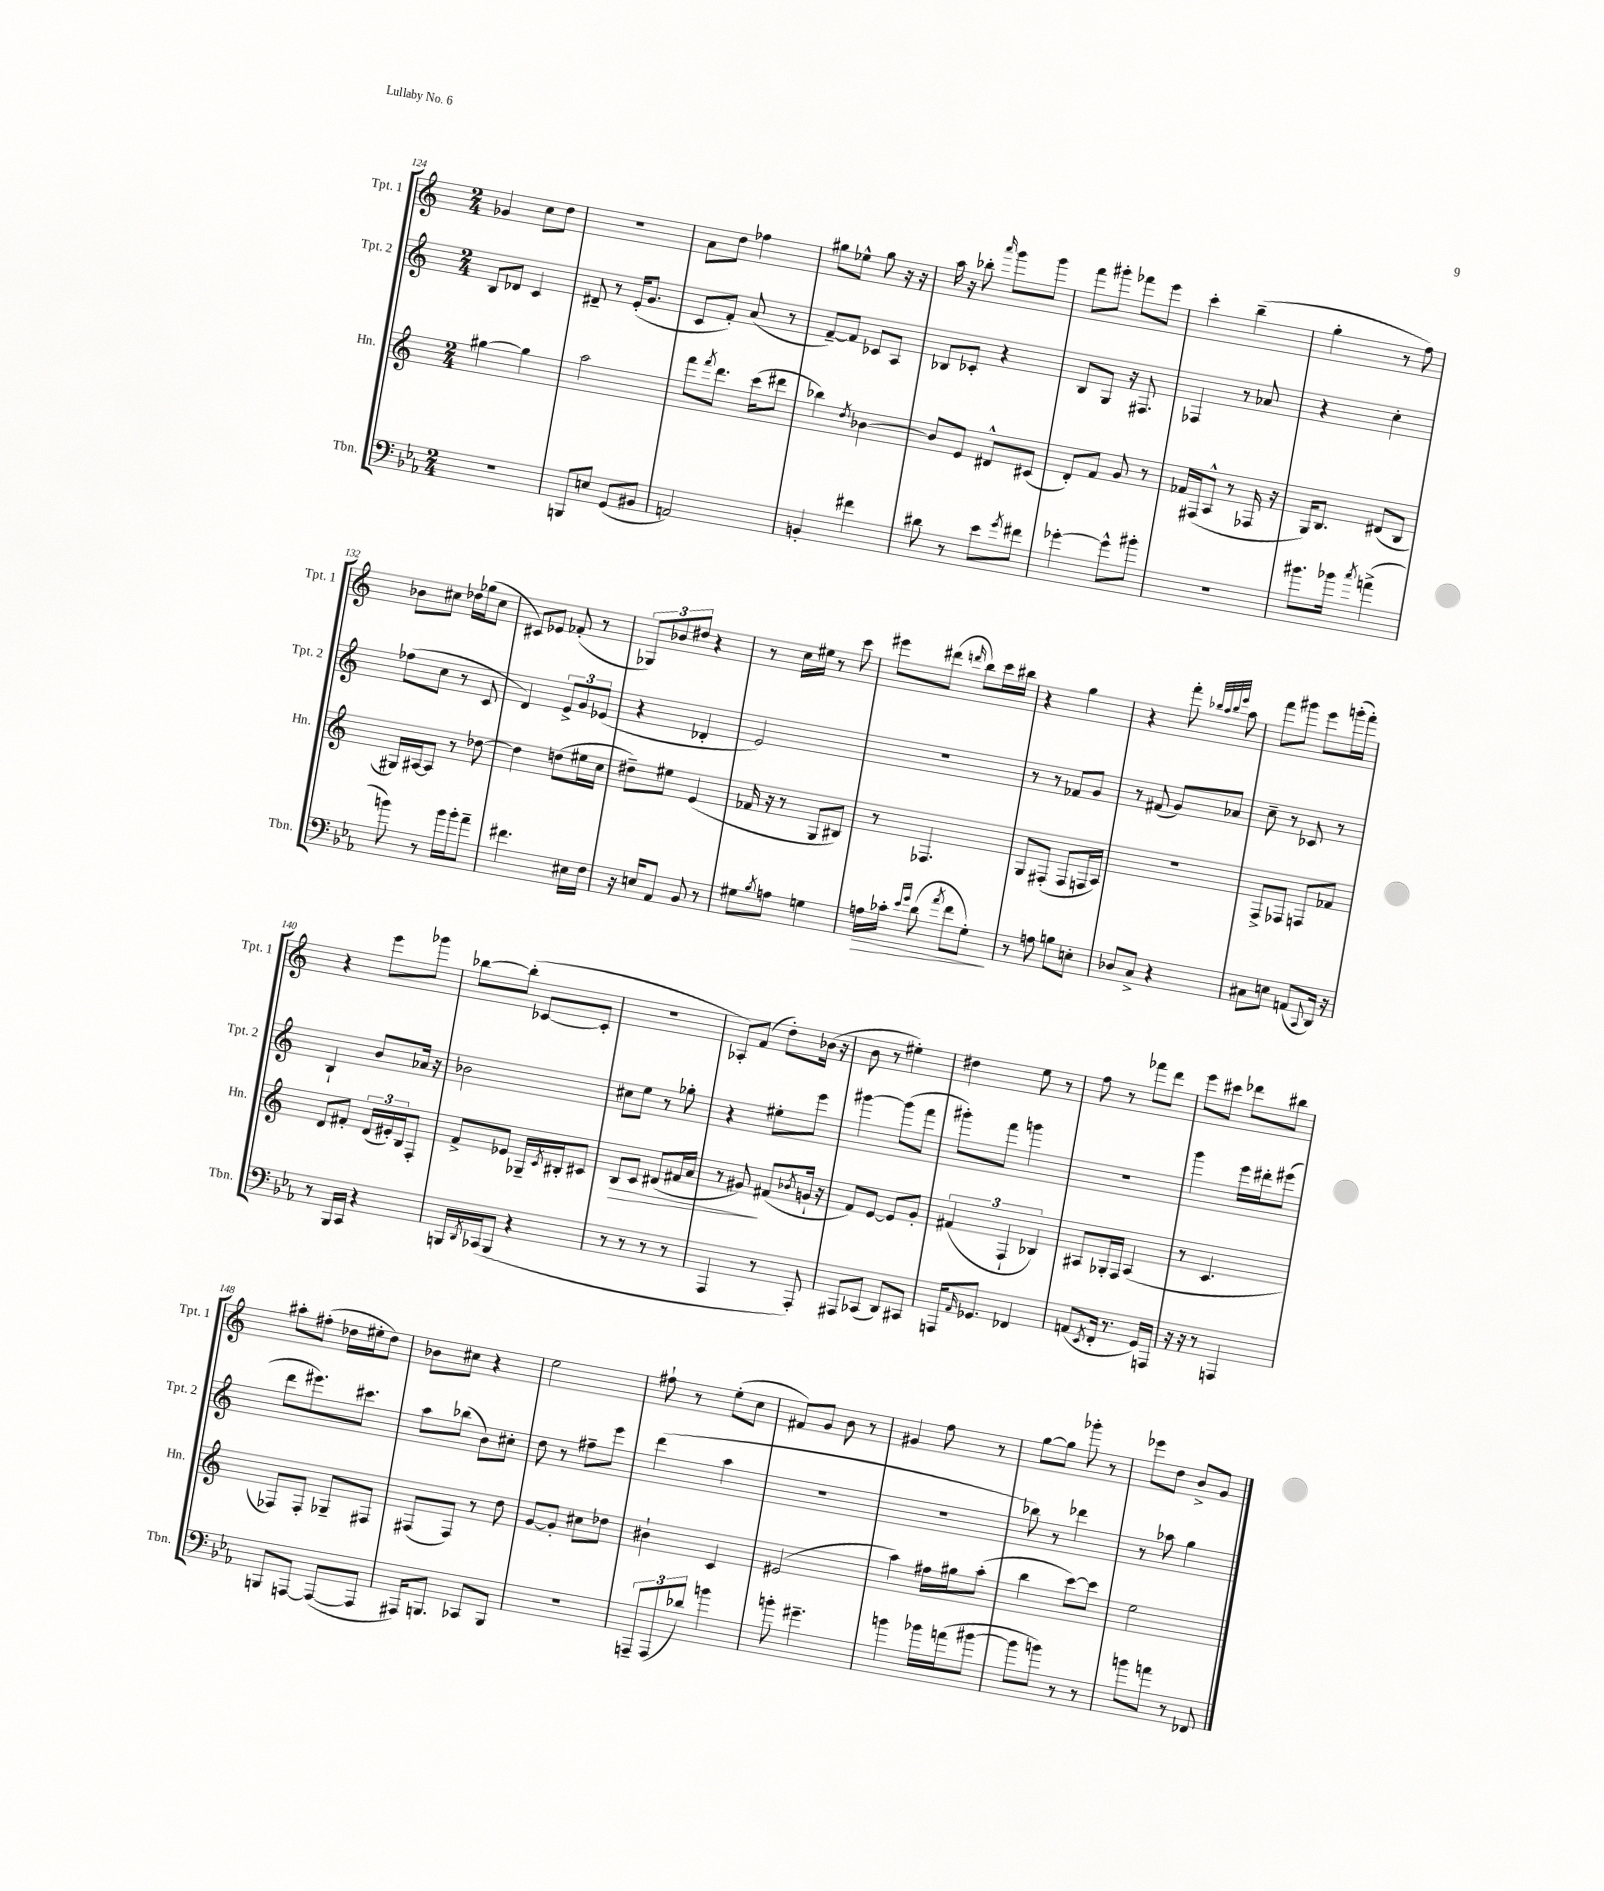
<<
\new StaffGroup <<
\new Staff = "s0" \with { instrumentName = "Tpt. 1" shortInstrumentName = "Tpt. 1" } {
    \clef treble \key c \major \numericTimeSignature \time 2/4
    ges'4 c''8 d''8 |
    r2 |
    a'8 d''8 fes''4 |
    gis''8 ees''8-^ gis''8 r16 r16 |
    a''16 r16 bes''8-. \grace { a'''16 } g'''8 g'''8 |
    f'''8 gis'''8-. fes'''8 e'''8 |
    c'''4-. b''4--( |
    g''4-. r8 f''8) |
    bes'8 cis''8 des''16 ges''16( cis''8 |
    cis'8) ees'8 fes'8-.( r8 |
    \tuplet 3/2 { ges8) bes'8 dis''8 } r4 |
    r8 c''16 eis''16 r8 c'''8 |
    eis'''8 dis'''8( \grace { d'''16 } b''8) c'''16 bis''16 |
    r4 g''4 |
    r4 f'''8-. \grace { bes''32 a''32 bes''32 e'''32 } a''8 |
    f'''8 gis'''8 e'''8 g'''16-.( f'''16-.) |
    r4 e'''8 ges'''8 |
    bes''8~ bes''8-.( ces'8~ ces'8-. |
    r2 |
    aes8-.) f'8( d''8-.) bes'16( r16 |
    b'8 r8 eis''4-.) |
    dis''4 e''8 r8 |
    f''8 r8 fes'''8 d'''8 |
    e'''8 cis'''8 des'''8 bis''8 |
    ais''8-. fis''8-.( des''16 eis''16-. des''8) |
    bes'8 cis''8 r4 |
    e''2 |
    fis''8-! r8 e''8-.( c''8 |
    fis'8) g'8 b'8 r8 |
    gis'4 f''8 r8 |
    g''8~ g''8 ges'''8-. r8 |
    ees'''8 d''8 b'8-> g'8 \bar "|." |
}
\new Staff = "s1" \with { instrumentName = "Tpt. 2" shortInstrumentName = "Tpt. 2" } {
    \clef treble \key c \major \numericTimeSignature \time 2/4
    b8 des'8 c'4 |
    dis'8-- r8 e'16-.( g'8. |
    c'8 f'8-.) a'8( r8 |
    f'8~--) f'8 ces'8 a8 |
    bes8 ces'8-. r4 |
    b8 g8 r16 fis8. |
    fes4 r8 aes'8 |
    r4 c''4-. |
    fes''8( c''8 r8 c'8 |
    d'4) \tuplet 3/2 { e'8-> g'8 ees'8( } |
    r4 des'4-. |
    e'2) |
    R2 |
    r8 r8 fes'8 g'8 |
    r8 fis'8( g'8) aes'8 |
    c''8-- r8 ces'8 r8 |
    b4-! b'8 aes'16 r16 |
    bes'2 |
    cis''8 e''8 r8 ges''8-. |
    r4 eis''8-. e'''8 |
    gis'''4~ gis'''8( f'''8 |
    gis'''8-.) f'''8 g'''4 |
    R2 |
    g'''4 e'''16 dis'''16-. eis'''8( |
    d'''8 eis'''8.) cis'''8. |
    a''8 bes''8( b'8) cis''8-. |
    d''8 r8 fis''8-- e'''8 |
    d'''4( a''4 |
    R2 |
    R2 |
    bes''8) r8 des'''4 |
    r8 aes''8 g''4 \bar "|." |
}
\new Staff = "s2" \with { instrumentName = "Hn." shortInstrumentName = "Hn." } {
    \clef treble \key c \major \numericTimeSignature \time 2/4
    gis''4~ gis''4 |
    a''2 |
    f'''8 \acciaccatura { f'''8 } d'''8. c'''16( dis'''8 |
    bes''4) \acciaccatura { d''8 } bes'4~ |
    bes'8 e'8 dis'8-^ cis'8( |
    d'8-.) f'8 g'8 r8 |
    fes'16 fis16( a8-^ r8 fes16 r16 |
    g16) b8. dis'8( b8 |
    gis16) ais16~ ais8 r8 des''8~ |
    des''4 d''8( eis''16 c''16 |
    dis''8--) eis''8 e'4( |
    fes'16 r16 r8 g8 bis8) |
    r8 fes4. |
    g8 fis8-.( fis8 f16 a16) |
    R2 |
    f8-> fes8 f8 fes'8 |
    d'8 fis'8-. \tuplet 3/2 { d'16( eis'16-.) b16 } f8-. |
    f'8-> ees'8 ges16-- \acciaccatura { c'8 } bis16-. cis'8 |
    b8\> c'8 dis'8( fis'16 a'16 |
    r8 gis'8\!) fis'8( \acciaccatura { bes'8 } g'16-! r16 |
    f'8) e'8~ e'8 g'8-. |
    \tuplet 3/2 { fis'4( f4-! bes4) } |
    ais8 ges16-. f16 ais4( |
    r8 c'4. |
    fes8) fes8-. ges8-- fis8 |
    fis8( fis8) r8 d''8 |
    g'8~ g'8-. cis''8 des''8 |
    bis'4-! c'4 |
    eis'2( |
    a''4) fis''16 gis''16 a''8-.( |
    b''4 c'''8~) c'''8 |
    e''2 \bar "|." |
}
\new Staff = "s3" \with { instrumentName = "Tbn." shortInstrumentName = "Tbn." } {
    \clef bass \key ees \major \numericTimeSignature \time 2/4
    R2 |
    b,,8 e8 g,8( bis,8 |
    a,2) |
    b,4-. fis'4 |
    dis'8 r8 ees'8 \acciaccatura { g'8 } fis'8 |
    ges'4~-. ges'8-^ bis'8-. |
    R2 |
    bis'8. bes'16 \acciaccatura { c''8 } a'4->( |
    b'8) r8 b'16 b'16-. aes'8-- |
    fis'4. eis16 f16 |
    r16 e16 aes,8 bes,8 r8 |
    gis8 \acciaccatura { bes8 } a8 g4 |
    a16\> ces'16-. \grace { ees'16 g'16 } d'8( \acciaccatura { aes'8 } f'8 g8-.\!) |
    r8 a8 b8 e8-. |
    des8 c8-> r4 |
    cis8 e8 a,8( \appoggiatura { c,8 } d,16) r16 |
    r8 bes,,16 c,16 r4 |
    b,,16 \acciaccatura { d,8 } ces,16( b,,8 r4 |
    r8 r8 r8 r8 |
    aes,,4 r8 aes,,8-.) |
    ais,,8 ces,8( d,8) cis,8 |
    a,,16 \grace { aes,16 } ges,8. fes,4 |
    a,8( \acciaccatura { ees,8 } f,16-. r8. g,16) a,,16 |
    r16 r16 r8 a,,4 |
    b,,8 a,,8~ a,,8~( a,,8 |
    ais,,16) b,,8. ces,8 b,,8 |
    R2 |
    \tuplet 3/2 { a,,8-- a,,8( des'8) } b'4 |
    b'8-. gis'4.-- |
    b'4 bes'16 a'16( bis'8~ |
    bis'8 b'8) r8 r8 |
    b'8 a'8 r8 fes,8 \bar "|." |
}
>>
>>
\layout { \context { \Score currentBarNumber = #124 } }
